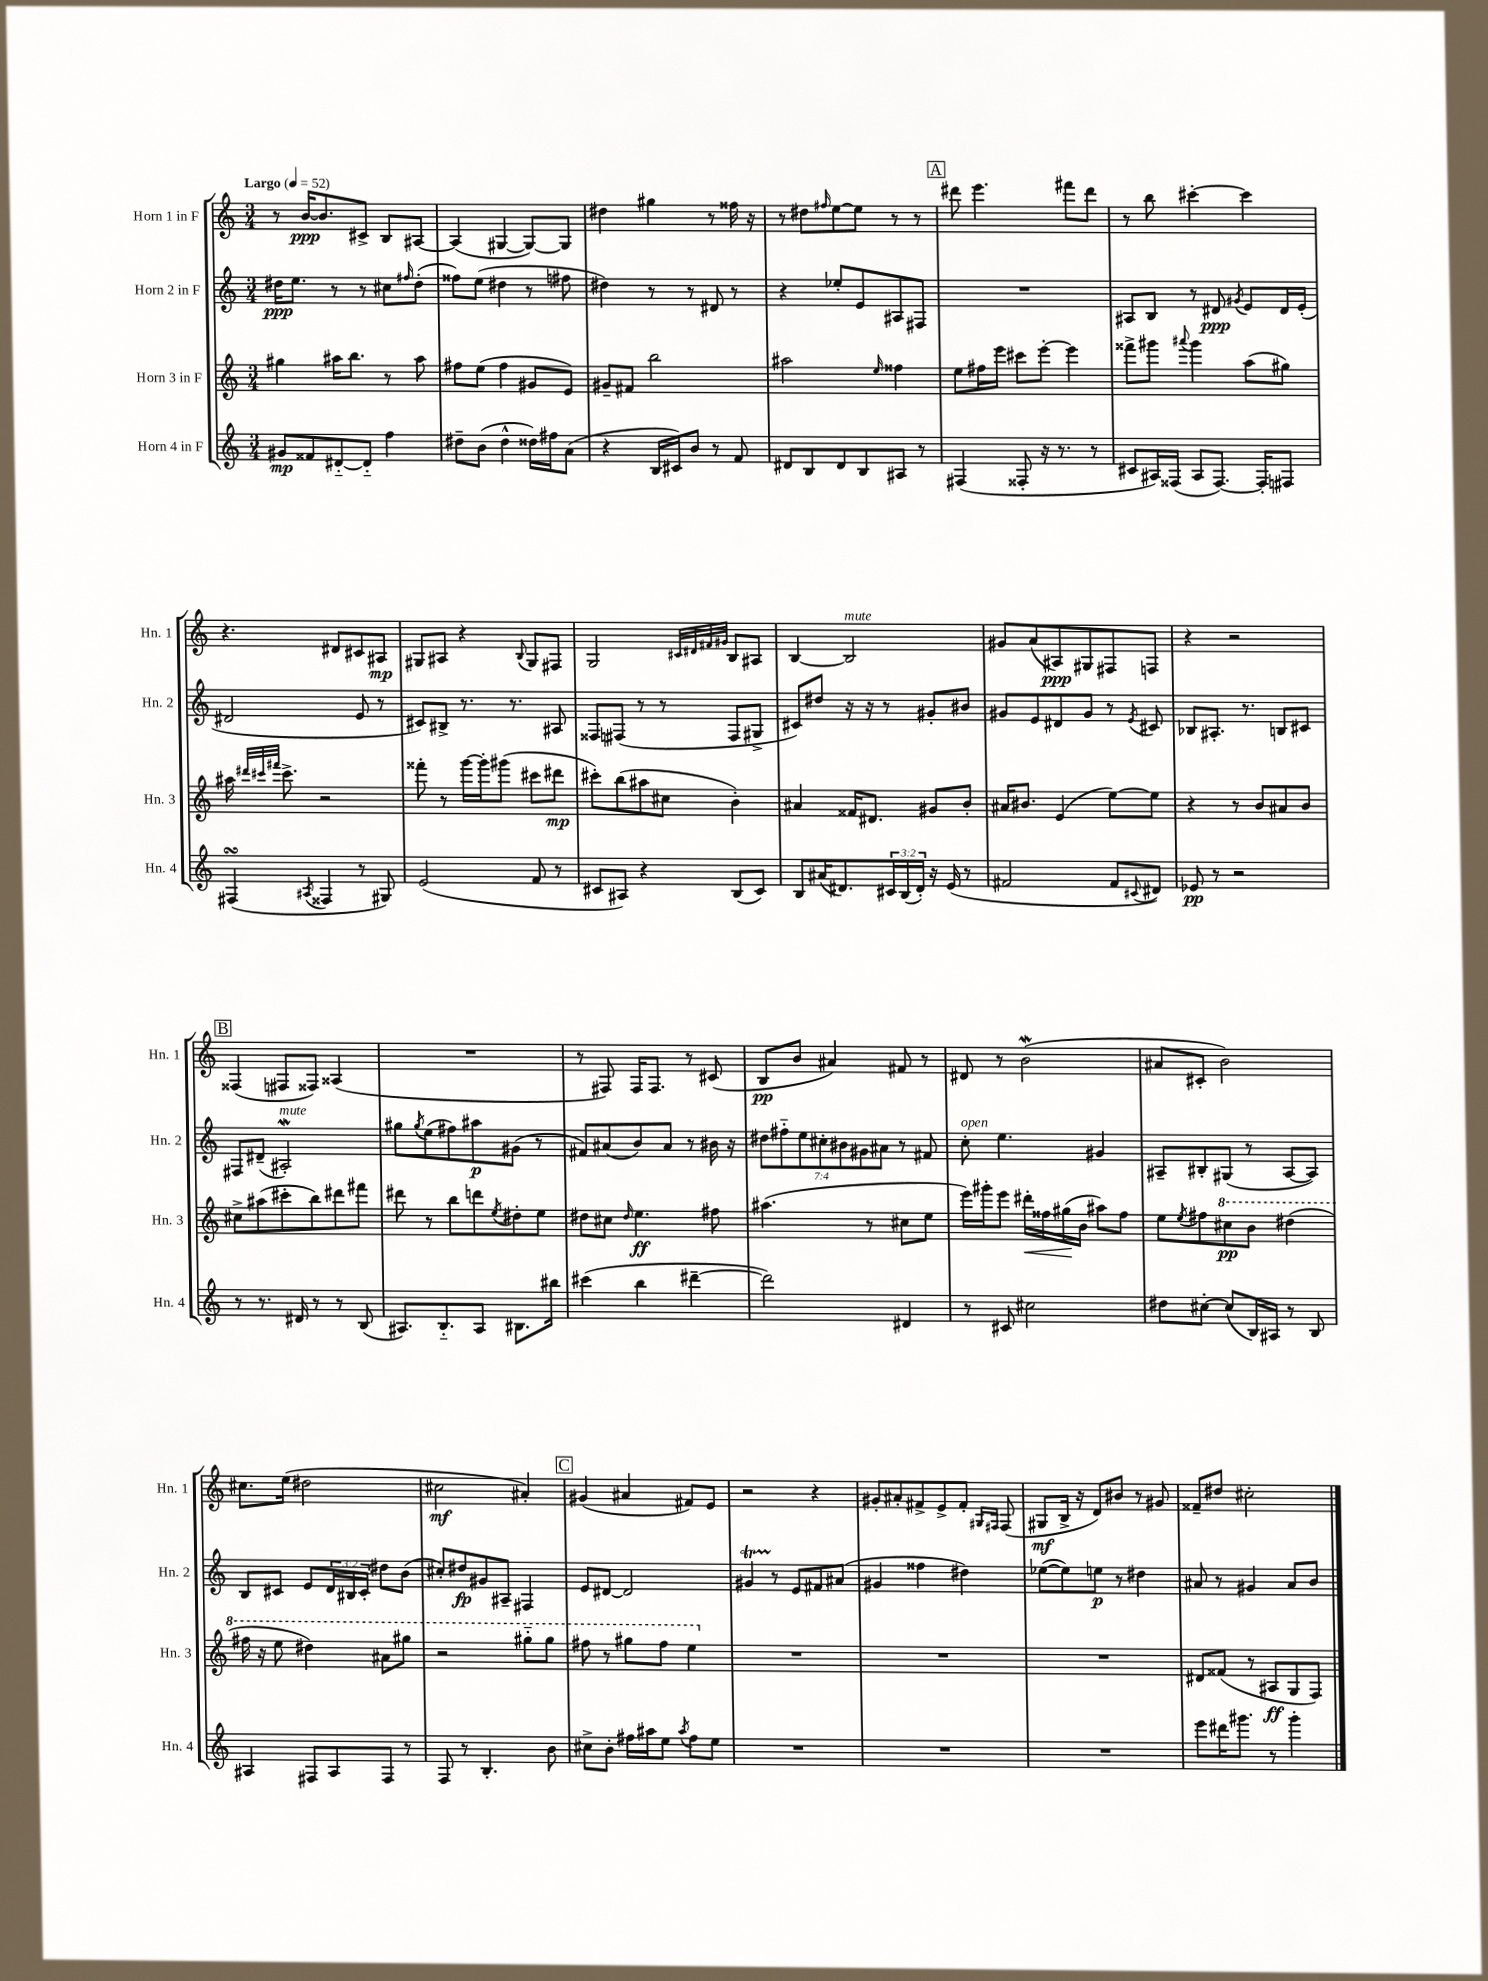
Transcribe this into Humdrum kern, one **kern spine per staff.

**kern	**kern	**kern	**kern
*staff4	*staff3	*staff2	*staff1
*clefG2	*clefG2	*clefG2	*clefG2
*k[]	*k[]	*k[]	*k[]
*M3/4	*M3/4	*M3/4	*M3/4
*MM52	*MM52	*MM52	*MM52
8g#/L	4gg#\	16dd#\LK	8r
.	.	8.ee\J	.
8f##/	.	.	[16b/LK
.	.	.	8.b/]
[8d#'~/	16aa#\LK	8r	.
.	8.bb\J	.	.
8d#'~/]J	.	8r	8c#^/J
4ff\	8r	8cc#\L	8B/L
.	.	16qqff#/	.
.	8aa#\	(8dd#'\J	[8A#/J
=	=	=	=
8dd#~\L	8ff#\L	8ff##\L)	(4A#/]
(8b\J	(8ee\J	(8ee\J	.
4dd#^^\	4ff#\	4dd#\	[4G#/
16dd##\LL)	8g#/L	8r	8G#/_L)
16ff#\J	.	.	.
(8a\J	8e/J)	8ff#\	8G#/]J
=	=	=	=
4r	8g#~/L	4dd#\)	4dd#\
.	8f#/J	.	.
16B/LL	2bb\	8r	4gg#\
16c#/J)	.	.	.
8b/J	.	8r	.
8r	.	8d#/	8r
8f/	.	8r	16ff##\
.	.	.	16r
=	=	=	=
8d#/L	2aa#\	4r	8r
8B/	.	.	8dd#\L
.	.	.	16qqff#/
8d#/	.	8ee-'/L	[8ee\
8B/	.	8e/	8ee\]J
.	16qqee/	.	.
8A#/J	4ff##\	8A#/	8r
8r	.	8F#/J	8r
=	=	=	=
(4F#/	8ee\L	2.r	8ddd#\
.	16ff#\L	.	4.eee\
.	16eee\JJ	.	.
8F##'/	8ccc#\L	.	.
16r	[8eee'\J	.	.
8.r	.	.	.
.	4eee\]	.	8fff#\L
8r	.	.	8ddd#\J
=	=	=	=
8c#/L	8fff##^\L	8A#/L	8r
16A#/L)	8ggg#\J	8B/J	8bb\
(16F##/JJ	.	.	.
.	8qqaaa#/	.	.
8A#/L	4ggg#\	8r	[4ccc#'\
[8.F##/J)	.	8d#/	.
.	.	8qg#/	.
.	(8aa\L	8e/L	4ccc#\]
16F##'/]LK	.	.	.
8F#/J	8gg#\J)	16d#/L	.
.	.	(16e'/JJ	.
=	=	=	=
(4F#/	16aa#\	2d#/	4.r
.	32qqddd#/LLL	.	.
.	32qqccc#/	.	.
.	32qqfff#/JJJ	.	.
.	8.ccc#^\	.	.
8qA#/	.	.	.
4F##/	2r	.	.
.	.	.	8d#/L
8r	.	8e/	8c#/
8G#/)	.	8r	8A#/J
=	=	=	=
(2e/	8fff##'\	8c#/L)	8G#/L
.	8r	8B#^/J	8A#/J
.	[16ggg\LL	8.r	4r
.	16ggg'\]J	.	.
.	(8ggg#\J	.	.
.	.	8.r	.
.	.	.	8qqB/
8f/	8ccc#\L	.	8G#/L
8r	8ddd#\J	8A#/	8F#/J
=	=	=	=
8c#/L	8ccc#'\L)	8F##/L	2G/
8A#/J)	(8bb\	(8F#/J	.
4r	8aa#\	8r	.
.	8cc#\J	8r	.
.	.	.	32qqc#/LLL
.	.	.	32qqd#/
.	.	.	32qqf#/
.	.	.	32qqg#/JJJ
(8B/L	4b'\)	8F#/L	8B/L
8c#/J)	.	8G#^/J	8A#/J
=	=	=	=
8B/L	4a#/	8c#/L)	[4B/
(16a#/K	.	8dd#/J	.
8.d#/)	.	.	.
.	16f##/LK	16r	2B/]
.	8.d#/J	16r	.
24c#/L	.	8r	.
(24B/	.	.	.
24d#'/JJ)	.	.	.
16r	8g#/L	8g#'/L	.
(16e/	.	.	.
8r	8b'/J	8b#/J	.
=	=	=	=
2f#/	16a#/LK	8g#/L	8g#/L
.	8.b#/J	.	.
.	.	8e/	(8a/
.	(4e/	8d#/	8A#/)
.	.	8g#/J	8G#/
8f#/L	[8ee\L)	8r	8F#/
8qqc#/	.	8qe/	.
8d#/J)	8ee\]J	8c#/	8F/J
=	=	=	=
8e-/	4r	8B-/L	4r
8r	.	8.A#'/J	.
2r	8r	.	2r
.	.	8.r	.
.	8b/L	.	.
.	8a#/	8B/L	.
.	8b/J	8c#/J	.
=	=	=	=
8r	8cc#^\L	8F#/L	(4F##/
8.r	(8aa#\	(8d#~/J	.
.	8ccc#'\	2A#'/)	8F#/L
16d#/	.	.	.
8r	8bb\)	.	8F##/J)
8r	8ddd#\	.	(4A##/
(8B/	8fff#\J	.	.
=	=	=	=
8.A#/L)	8ddd#\	8gg#\L	2.r
.	.	8qgg#/	.
.	8r	(8ee\	.
8.B'~/	.	.	.
.	8bb\L	8ff#\)	.
8A#/J	8ddd\	8aa#\	.
.	8qee/	.	.
8.B#\L	8dd#'\	(8g#\J	.
.	8ee\J	8r	.
16bb#\Jk	.	.	.
=	=	=	=
(4ccc#\	8dd#\L	8f#/L)	8r
.	8cc#\J	(8a#/	8F#/)
.	16qqdd#/	.	.
4bb\	4.ee\	8b/)	16F#/LK
.	.	.	8.F#/J
.	.	8a#/J	.
[4ddd#~\	.	8r	8r
.	8ff#\	16b#\	(8c#/
.	.	16r	.
=	=	=	=
2ddd#\])	(4.aa#\	14dd#\L	8B/L
.	.	14ff#'~\	.
.	.	.	8b/J
.	.	14ee\	.
.	.	14cc#'\	.
.	.	.	4a#/)
.	.	14b#\	.
.	.	14g#\	.
.	8r	.	.
.	.	14a#\J	.
4d#/	8cc#\L	8r	8f#/
.	8ee\J	8f#/	8r
=	=	=	=
8r	16eee\LL)	8cc'\	8d#/
.	16ggg#'\J	.	.
8c#/	8eee\J	4.ee\	8r
2cc#\	16ddd#'\LL	.	(2b\
.	16ff##\	.	.
.	(16gg#\	.	.
.	16b\JJ	.	.
.	8aa#\L)	4g#/	.
.	8ff##\J	.	.
=	=	=	=
8dd#\L	8ee\L	8A#~/L	8a#/L
.	8qee/	.	.
[8cc#'\J	8ff#\	8B#'/	8c#'/J
(8cc#/]L	8ccc#\	(8G#/J	2b\)
16B/L)	8bb\J	8r	.
16A#/JJ	.	.	.
8r	(4ddd#\	[8A#/L	.
8B/	.	8A#/]J)	.
=	=	=	=
4A#/	16fff#\	8B/L	8.cc#\L
.	16r	.	.
.	8eee\	8c#/J	.
.	.	.	(16ee\Jk
8F#/L	4ddd#\)	8e/L	2dd#\
8A#/	.	24d/L	.
.	.	24B#/	.
.	.	24c#'/JJ	.
8F#/J	8aa#\L	8dd#\L	.
8r	8ggg#\J	(8b\J	.
=	=	=	=
8F/	2r	8cc#'/L)	2cc#\
8r	.	8dd#/	.
4.B'/	.	8g#/	.
.	.	8A#~/J	.
.	8ggg#'~\L	4F#/	4a#'/)
8b\	8ggg#\J	.	.
=	=	=	=
8cc#^\L	8fff#\	8e/L	(4g#/
8b'\J	8r	[8d#/J	.
16ff#\LL	8ggg#\L	2d#/]	4a#/
16aa#\J	.	.	.
8ee\J	8fff#\J	.	.
8qaa#/	.	.	.
8ff#\L	4eee\	.	8f#/L)
8ee\J	.	.	8e/J
=	=	=	=
2.r	2.r	4g#/	2r
.	.	8r	.
.	.	8e/L	.
.	.	8f#/	4r
.	.	(8a#/J	.
=	=	=	=
2.r	2.r	4g#/	8g#'/L
.	.	.	8a#'/
.	.	4ff##\	8f#^/
.	.	.	8e^/
.	.	4dd#\)	8f#'/J
.	.	.	16qqG#/LL
.	.	.	16qqF#/JJ
.	.	.	(8F#/
=	=	=	=
2.r	2.r	([8ee-\L	8G#/L
.	.	8ee-\])	16B^/Jk
.	.	.	16r
.	.	8ee\J	8d/L)
.	.	8r	8b#/J
.	.	4dd#\	8r
.	.	.	8g#/
=	=	=	=
8eee\L	8d#/L	8a#/	8f##~/L
16ddd#\K	(8f##/J	8r	8dd#/J
8.ggg#\J	.	.	.
.	8r	4g#/	2cc#'\
8r	8A#/L	.	.
4ggg#'\	8G/	8a#/L	.
.	8F/J)	8b/J	.
==	==	==	==
*-	*-	*-	*-
